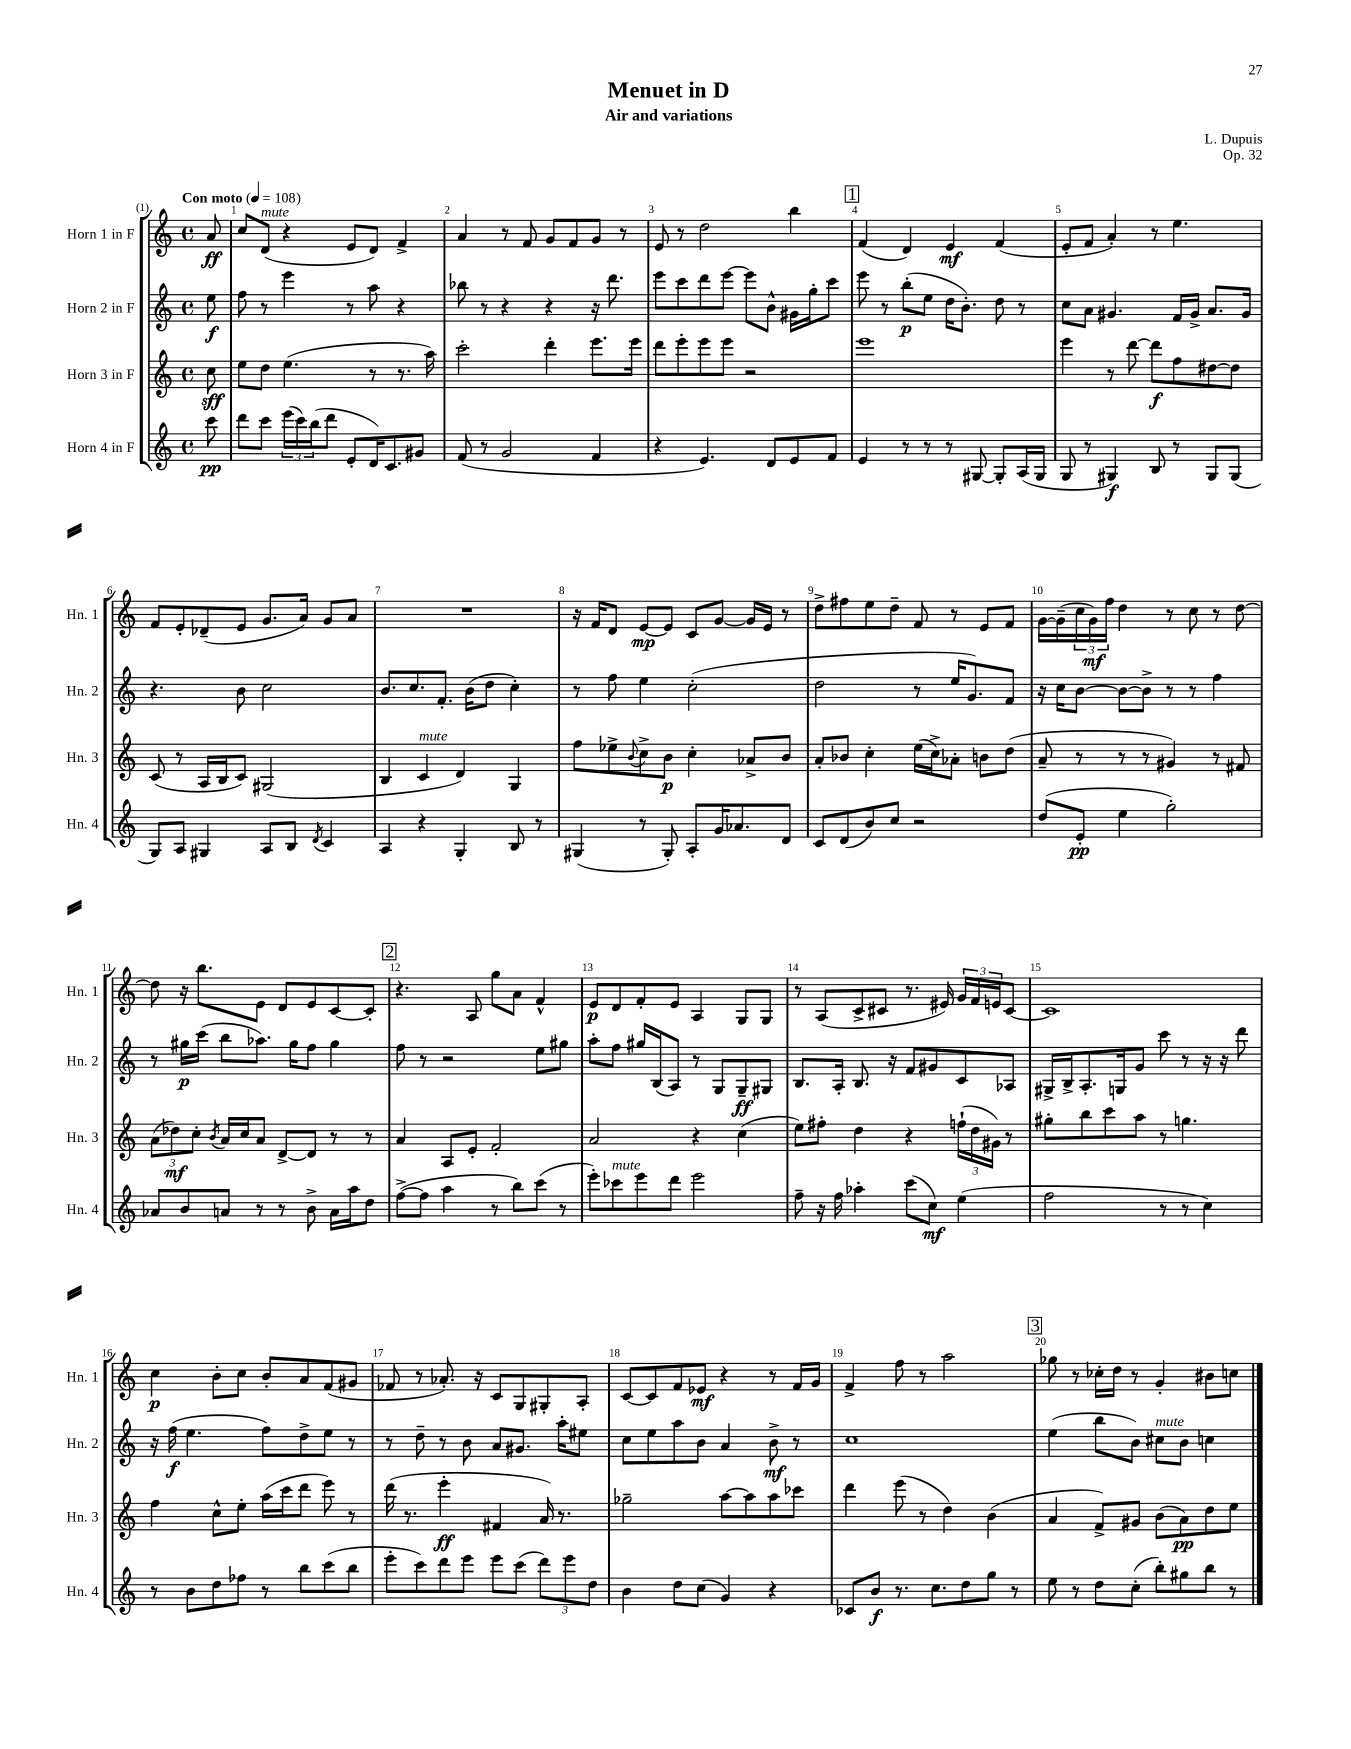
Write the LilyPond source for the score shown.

\header { title = "Menuet in D" composer = "L. Dupuis" subtitle = "Air and variations" opus = "Op. 32" }
<<
\new StaffGroup <<
\new Staff = "s0" \with { instrumentName = "Horn 1 in F" shortInstrumentName = "Hn. 1" } {
    \clef treble \key c \major \defaultTimeSignature \time 4/4 \partial 8 \tempo "Con moto" 4 = 108
    a'8\ff |
    c''8 d'8^\markup { \italic "mute" }( r4 e'8 d'8) f'4-> |
    a'4 r8 f'8 g'8 f'8 g'8 r8 |
    e'8 r8 d''2 b''4 |
    \mark \markup { \box "1" } f'4( d'4) e'4\mf f'4( |
    e'8-. f'8 a'4-.) r8 e''4. |
    f'8 e'8-. des'8--( e'8 g'8. a'16) g'8 a'8 |
    R1 |
    r16 f'16 d'8 e'8~\mp e'8 c'8 g'8~ g'16 e'16 r8 |
    d''8-> fis''8 e''8 d''8-- f'8 r8 e'8 f'8 |
    g'16~ g'16--( \tuplet 3/2 { c''16 g'16\mf) f''16 } d''4 r8 c''8 r8 d''8~ |
    d''8 r16 b''8. e'8 d'8 e'8 c'8~ c'8-. |
    \mark \markup { \box "2" } r4. a8 g''8 a'8 f'4-^ |
    e'8\p d'8 f'8-. e'8 a4 g8 g8 |
    r8 a8( c'8-> cis'8 r8. eis'16) \tuplet 3/2 { g'16 f'16 e'16 } cis'8~ |
    cis'1 |
    c''4\p b'8-. c''8 b'8-. a'8 f'8( gis'8 |
    fes'8 r8 aes'8.-.) r16 c'8 g8 gis8-. a8-. |
    c'8~ c'8 f'8 ees'8\mf r4 r8 f'16 g'16 |
    f'4-> f''8 r8 a''2 |
    \mark \markup { \box "3" } ges''8 r8 ces''16-. d''16 r8 g'4-. bis'8 c''8 \bar "|." |
}
\new Staff = "s1" \with { instrumentName = "Horn 2 in F" shortInstrumentName = "Hn. 2" } {
    \clef treble \key c \major \defaultTimeSignature \time 4/4 \partial 8
    e''8\f |
    f''8 r8 e'''4 r8 a''8 r4 |
    bes''8 r8 r4 r4 r16 d'''8. |
    e'''8 c'''8 d'''8 e'''8~ e'''8 b'8-^ gis'16 g''16-. c'''8 |
    \mark \markup { \box "1" } e'''8 r8 b''8-.\p( e''8 d''16 b'8.-.) d''8 r8 |
    c''8 a'8 gis'4. f'16 gis'16-> a'8. gis'16 |
    r4. b'8 c''2 |
    b'8. c''8. f'8.-. b'16( d''8 c''4-.) |
    r8 f''8 e''4 c''2-.( |
    d''2 r8 e''16 g'8.) f'8 |
    r16 c''16 b'8~ b'8~ b'8-> r8 r8 f''4 |
    r8 gis''16\p c'''16( b''8 aes''8.) gis''16 f''8 gis''4 |
    \mark \markup { \box "2" } f''8 r8 r2 e''8 gis''8 |
    a''8-. f''8 gis''16 b16( a8) r8 g8 g8--\ff gis8 |
    b8. a16-. b8. r16 f'8 gis'8 c'8 aes8 |
    gis16-> b16-> a8.-. g16 g'8 c'''8 r8 r16 r16 d'''8 |
    r16 f''16\f( e''4. f''8) d''8-> e''8 r8 |
    r8 d''8-- r8 b'8 a'8 gis'8. a''16-. eis''8 |
    c''8 e''8 a''8 b'8 a'4 b'8->\mf r8 |
    c''1 |
    \mark \markup { \box "3" } e''4( b''8 b'8) cis''8^\markup { \italic "mute" } b'8 c''4 \bar "|." |
}
\new Staff = "s2" \with { instrumentName = "Horn 3 in F" shortInstrumentName = "Hn. 3" } {
    \clef treble \key c \major \defaultTimeSignature \time 4/4 \partial 8
    c''8\sff |
    e''8 d''8 e''4.( r8 r8. a''16) |
    c'''2-. d'''4-. e'''8. e'''16 |
    d'''8 e'''8-. e'''8 e'''8 r2 |
    \mark \markup { \box "1" } e'''1 |
    e'''4 r8 d'''8~ d'''8\f f''8 dis''8~ dis''8 |
    c'8( r8 a16 b16 c'8) gis2( |
    b4 c'4^\markup { \italic "mute" } d'4) g4 |
    f''8 ees''8-> \appoggiatura { b'8 } c''8-> b'8\p c''4-. aes'8-> b'8 |
    a'8-. bes'8 c''4-. e''16( c''16->) aes'8-. b'8 d''8( |
    a'8-- r8 r8 r8 gis'4) r8 fis'8 |
    \tuplet 3/2 { a'8( des''8\mf) c''8-. } \acciaccatura { b'8 } a'16 c''16 a'8 d'8~-> d'8 r8 r8 |
    \mark \markup { \box "2" } a'4 a8 e'8-. f'2-. |
    a'2 r4 c''4( |
    e''8) fis''8-. d''4 r4 \tuplet 3/2 { f''16-!( d''16 gis'16) } r8 |
    gis''8-. b''8 c'''8 a''8 r8 g''4. |
    f''4 c''8-^ e''8-. a''16( c'''16 d'''8 e'''8) r8 |
    d'''16( r8. e'''4-.\ff fis'4 a'16) r8. |
    ges''2-- a''8~ a''8 a''8 ces'''8 |
    d'''4 e'''8( r8 d''4) b'4( |
    \mark \markup { \box "3" } a'4 f'8->) gis'8 b'8( a'8\pp) d''8 e''8 \bar "|." |
}
\new Staff = "s3" \with { instrumentName = "Horn 4 in F" shortInstrumentName = "Hn. 4" } {
    \clef treble \key c \major \defaultTimeSignature \time 4/4 \partial 8
    c'''8\pp |
    d'''8 c'''8 \tuplet 3/2 { e'''16( c'''16) b''16( } d'''8 e'8-. d'16) c'8. gis'8 |
    f'8( r8 g'2 f'4 |
    r4 e'4.) d'8 e'8 f'8 |
    \mark \markup { \box "1" } e'4 r8 r8 r8 gis8~ gis8-. a16( gis16 |
    g8 r8 gis4\f) b8 r8 gis8 gis8( |
    g8) a8 gis4 a8 b8 \acciaccatura { d'8 } c'4 |
    a4 r4 g4-. b8 r8 |
    gis4( r8 gis8-.) a8-. g'16 aes'8. d'8 |
    c'8 d'8( b'8) c''8 r2 |
    d''8( e'8-.\pp e''4 g''2-.) |
    aes'8 b'8 a'8 r8 r8 b'8-> a'16 a''16 d''8 |
    \mark \markup { \box "2" } f''8~->( f''8 a''4 r8 b''8) c'''8( r8 |
    e'''8-.) ces'''8^\markup { \italic "mute" } e'''8 d'''8 e'''2 |
    f''8-- r16 f''16 aes''4-. c'''8( c''8\mf) e''4( |
    f''2 r8 r8 c''4) |
    r8 b'8 d''8 fes''8 r8 b''8 c'''8( b''8 |
    e'''8-. c'''8) d'''8 e'''8 e'''8 c'''8( \tuplet 3/2 { d'''8) e'''8 d''8 } |
    b'4 d''8 c''8( g'4) r4 |
    ces'8 b'8\f r8. c''8. d''8 g''8 r8 |
    \mark \markup { \box "3" } e''8 r8 d''8 c''8-.( b''8-.) gis''8 b''8 r8 \bar "|." |
}
>>
>>
\layout { \context { \Score \override BarNumber.break-visibility = ##(#f #t #t) barNumberVisibility = #all-bar-numbers-visible } }
